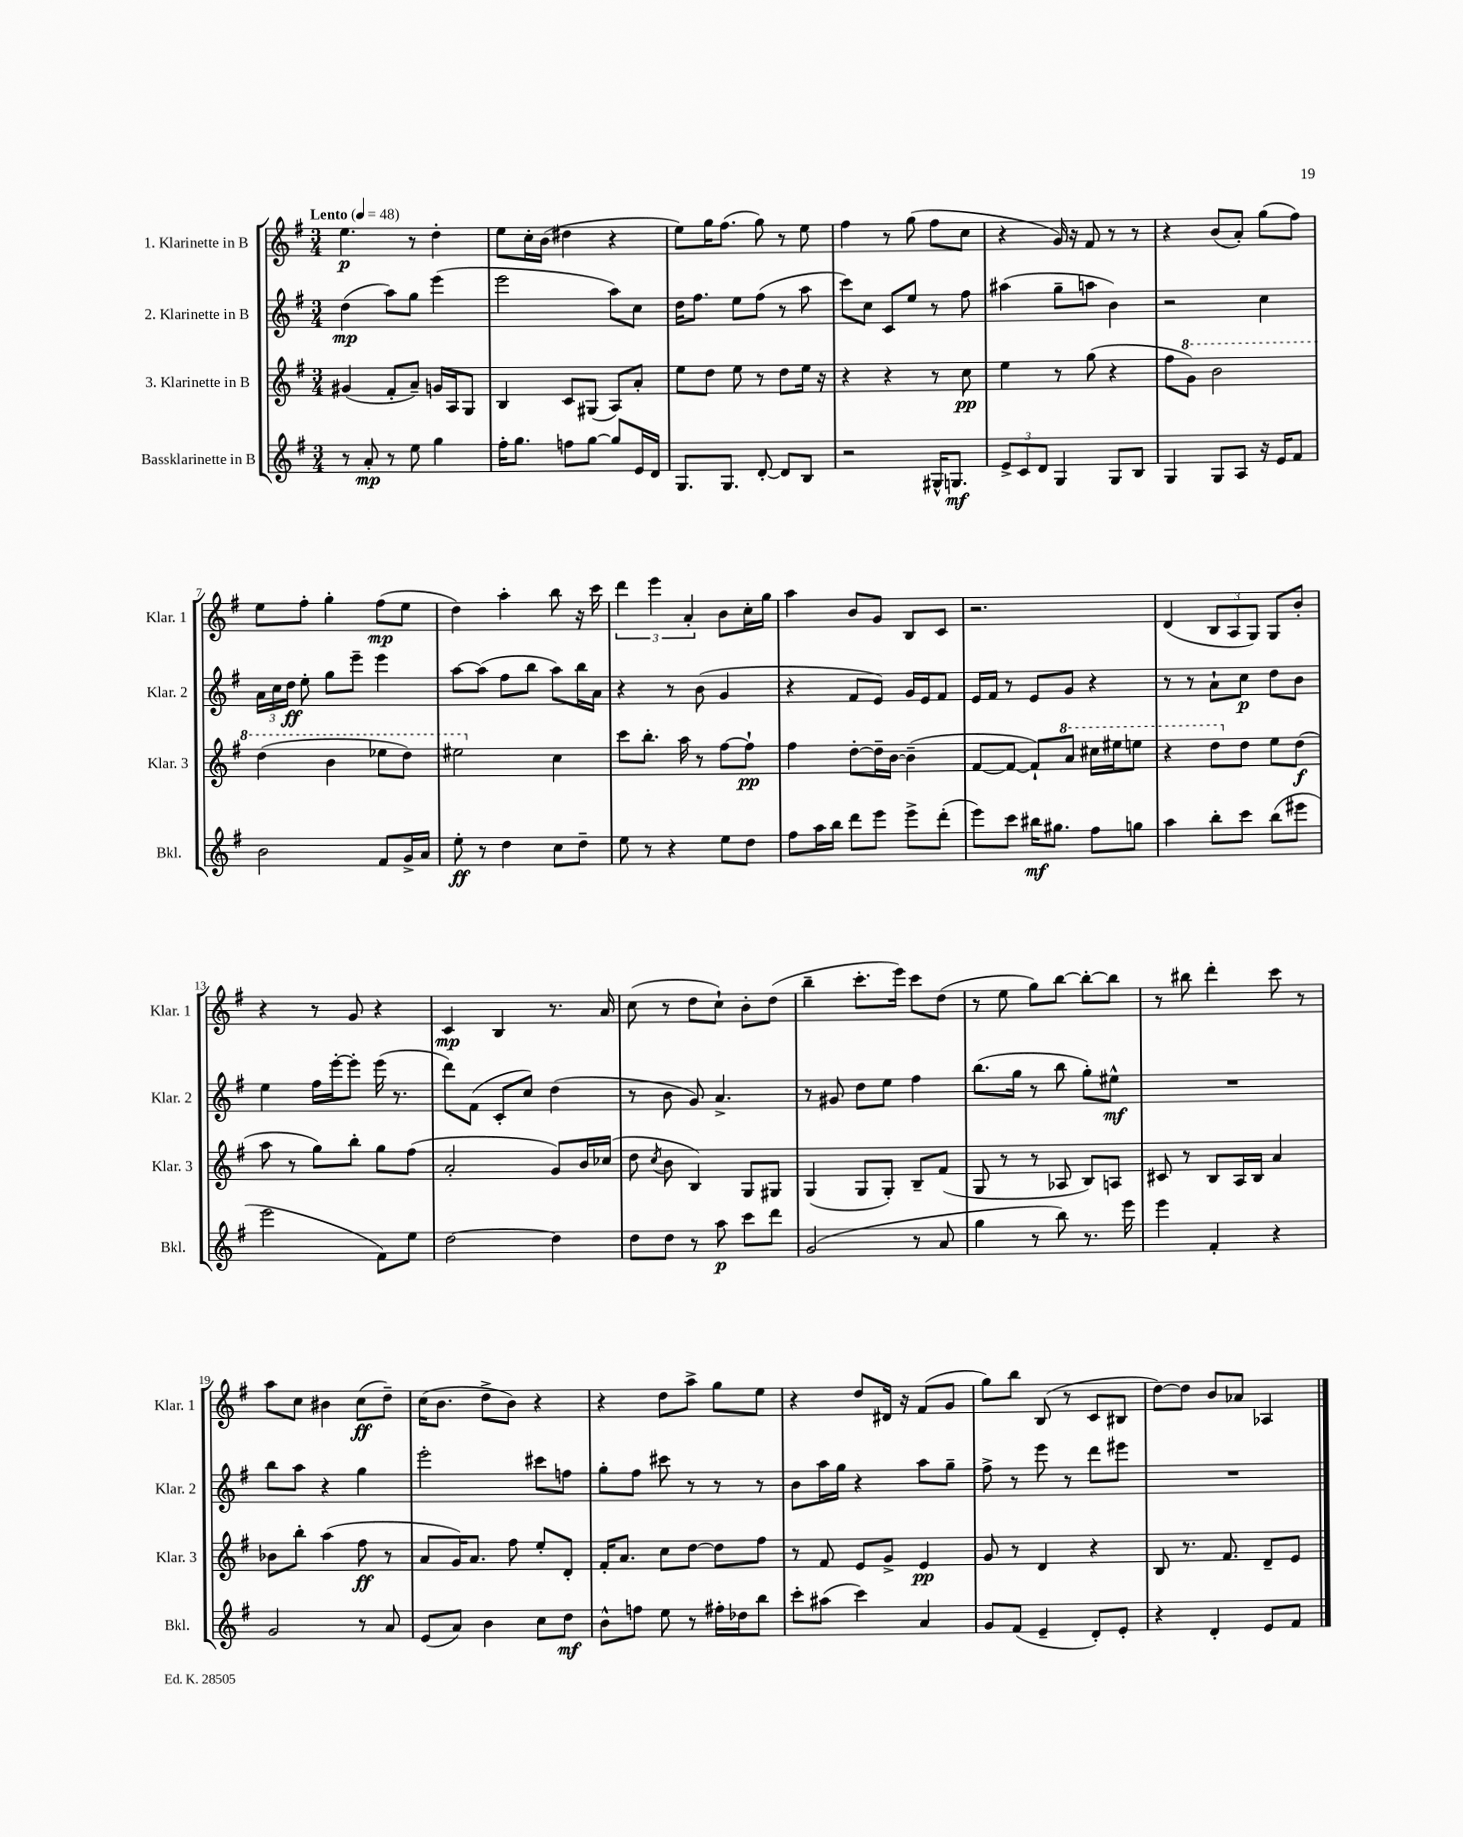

**kern	**dynam	**kern	**dynam	**kern	**dynam	**kern	**dynam
*part4	*part4	*part3	*part3	*part2	*part2	*part1	*part1
*staff4	*staff4	*staff3	*staff3	*staff2	*staff2	*staff1	*staff1
*I"Bassklarinette in B	*	*I"3. Klarinette in B	*	*I"2. Klarinette in B	*	*I"1. Klarinette in B	*
*I'Bkl.	*	*I'Klar. 3	*	*I'Klar. 2	*	*I'Klar. 1	*
*clefG2	*	*clefG2	*	*clefG2	*	*clefG2	*
*k[f#]	*	*k[f#]	*	*k[f#]	*	*k[f#]	*
*M3/4	*	*M3/4	*	*M3/4	*	*M3/4	*
*MM48	*	*MM48	*	*MM48	*	*MM48	*
=1	=1	=1	=1	=1	=1	=1	=1
!	!	!	!	!	!	!LO:TX:a:B:t=Lento	!
8r	.	(4g#X/	.	(4dd\	mp	4.ee\	p
8a'/	mp	.	.	.	.	.	.
8r	.	8f#'/L	.	8aa\L)	.	.	.
8ee\	.	8a~/J)	.	8gg\J	.	8r	.
4gg\	.	16gn/LL	.	(4eee\	.	4dd'\	.
.	.	16A/J	.	.	.	.	.
.	.	8G/J	.	.	.	.	.
=2	=2	=2	=2	=2	=2	=2	=2
16ff#'\KL	.	4B/	.	2eee\	.	8ee\L	.
8.gg\J	.	.	.	.	.	.	.
.	.	.	.	.	.	16cc'\L	.
.	.	.	.	.	.	(16b\JJ	.
8ffn\L	.	8c/L	.	.	.	4dd#X\	.
[8gg\J	.	(8G#X/J	.	.	.	.	.
8gg/L]	.	8A/L)	.	8aa\L)	.	4r	.
16e/L	.	8a'/J	.	8cc\J	.	.	.
16d/JJ	.	.	.	.	.	.	.
=3	=3	=3	=3	=3	=3	=3	=3
8.G/L	.	8ee\L	.	16dd\KL	.	8ee\L)	.
.	.	.	.	8.ff#\J	.	.	.
.	.	8dd\J	.	.	.	16gg\K	.
8.G/J	.	.	.	.	.	(8.ff#\J	.
.	.	8ee\	.	8ee\L	.	.	.
[8d'/	.	8r	.	(8ff#\J	.	8gg\)	.
8d/L]	.	8dd\L	.	8r	.	8r	.
8B/J	.	16ee\Jk	.	8aa\	.	8ee\	.
.	.	16r	.	.	.	.	.
=4	=4	=4	=4	=4	=4	=4	=4
2r	.	4r	.	8ccc\L)	.	4ff#\	.
.	.	.	.	8cc\J	.	.	.
.	.	4r	.	8c/L	.	8r	.
.	.	.	.	8ee/J	.	(8gg\	.
16G#X^^/KL	.	8r	.	8r	.	8ff#\L	.
8.Gn/J	mf	.	.	.	.	.	.
.	.	8cc\	pp	8ff#\	.	8cc\J	.
=5	=5	=5	=5	=5	=5	=5	=5
12e^/L	.	4ee\	.	(4aa#X\	.	4r	.
12c/	.	.	.	.	.	.	.
12d/J	.	.	.	.	.	.	.
4G/	.	8r	.	8gg~\L	.	16g/)	.
.	.	.	.	.	.	16r	.
.	.	(8gg\	.	8aan\J	.	8f#/	.
8G/L	.	4r	.	4b\)	.	8r	.
8B/J	.	.	.	.	.	8r	.
=6	=6	=6	=6	=6	=6	=6	=6
4G/	.	8ff#\L	.	2r	.	4r	.
*	*	*8va	*	*	*	*	*
.	.	8gg\J)	.	.	.	.	.
8G/L	.	2bb\	.	.	.	(8b/L	.
8A/J	.	.	.	.	.	8a'/J)	.
16r	.	.	.	4cc\	.	(8gg\L	.
16e/KL	.	.	.	.	.	.	.
8f#/J	.	.	.	.	.	8ff#\J)	.
!!LO:LB:g=z
=7	=7	=7	=7	=7	=7	=7	=7
2b\	.	(4ddd\	.	24a\LL	.	8ee\L	.
.	.	.	.	24cc\	.	.	.
.	.	.	.	24dd\JJ	ff	.	.
.	.	.	.	8ee'\	.	8ff#'\J	.
.	.	4bb\	.	8gg\L	.	4gg'\	.
.	.	.	.	8eee~\J	.	.	.
8f#/L	.	8eee-X\L	.	4eee\	.	(8ff#\L	mp
16g^/L	.	8ddd\J)	.	.	.	8ee\J	.
16a/JJ	.	.	.	.	.	.	.
=8	=8	=8	=8	=8	=8	=8	=8
8ee'\	ff	2eee#X\	.	[8aa\L	.	4dd\)	.
8r	.	.	.	(8aa\J]	.	.	.
4dd\	.	.	.	8ff#\L	.	4aa'\	.
.	.	.	.	8bb\J	.	.	.
*	*	*X8va	*	*	*	*	*
8cc\L	.	4cc\	.	8aa\L)	.	8bb\	.
8dd~\J	.	.	.	16bb\L	.	16r	.
.	.	.	.	16a\JJ	.	16ccc\	.
=9	=9	=9	=9	=9	=9	=9	=9
8ee\	.	8ccc\L	.	4r	.	6ddd\	.
8r	.	8.bb'\J	.	.	.	.	.
.	.	.	.	.	.	6eee\	.
4r	.	.	.	8r	.	.	.
.	.	16aa\	.	.	.	.	.
.	.	.	.	.	.	6a'/	.
.	.	8r	.	(8b\	.	.	.
8ee\L	.	[8ff#\L	.	4g/	.	8b\L	.
8dd\J	.	8ff#`\J]	pp	.	.	16cc'\L	.
.	.	.	.	.	.	16gg\JJ	.
=10	=10	=10	=10	=10	=10	=10	=10
8ff#\L	.	4ff#\	.	4r	.	4aa\	.
16aa\L	.	.	.	.	.	.	.
16bb\JJ	.	.	.	.	.	.	.
8ddd\L	.	[8dd'\L	.	8f#/L	.	8b/L	.
8eee\J	.	16dd~\L]	.	8e/J)	.	8g/J	.
.	.	[16b\JJ	.	.	.	.	.
8eee^\L	.	(4b~\]	.	16g/LL	.	8B/L	.
.	.	.	.	16e/J	.	.	.
(8ddd'\J	.	.	.	8f#/J	.	8c/J	.
=11	=11	=11	=11	=11	=11	=11	=11
8eee\L)	.	[8f#/L	.	16e/LL	.	2.r	.
.	.	.	.	16f#/JJ	.	.	.
8ccc\J	.	8f#/J_	.	8r	.	.	.
16bb#X\KL	mf	8f#`/L])	.	8e/L	.	.	.
8.gg#X\J	.	.	.	.	.	.	.
*	*	*8va	*	*	*	*	*
.	.	8aa/J	.	8g/J	.	.	.
8ff#\L	.	16ccc#X\LL	.	4r	.	.	.
.	.	16eee#X\J	.	.	.	.	.
8ggn\J	.	8eeen\J	.	.	.	.	.
=12	=12	=12	=12	=12	=12	=12	=12
4aa\	.	4r	.	8r	.	(4d/	.
.	.	.	.	8r	.	.	.
8bb'\L	.	8ddd\L	.	8a`\L	.	12B/L	.
.	.	.	.	.	.	12A/	.
*	*	*X8va	*	*	*	*	*
8ccc\J	.	8dd\J	.	8cc\J	p	.	.
.	.	.	.	.	.	12G/J)	.
(8bb\L	.	8ee\L	.	8dd\L	.	8G/L	.
8eee#X\J	.	(8dd\J	f	8b\J	.	8b'/J	.
!!LO:LB:g=z
=13	=13	=13	=13	=13	=13	=13	=13
2eee\	.	8aa\	.	4ee\	.	4r	.
.	.	8r	.	.	.	.	.
.	.	8gg\L)	.	16ff#\LL	.	8r	.
.	.	.	.	[16eee'\J	.	.	.
.	.	8bb'\J	.	8eee'\J]	.	8g/	.
8f#\L)	.	8gg\L	.	(16eee\	.	4r	.
.	.	.	.	8.r	.	.	.
8ee\J	.	(8ff#\J	.	.	.	.	.
=14	=14	=14	=14	=14	=14	=14	=14
[2dd\	.	2a'/	.	8ddd\L)	.	4c/	mp
.	.	.	.	(8f#\J	.	.	.
.	.	.	.	8c'/L	.	4B/	.
.	.	.	.	8cc/J)	.	.	.
4dd\]	.	8g/L)	.	(4dd\	.	8.r	.
.	.	16b/L	.	.	.	.	.
.	.	(16cc-X/JJ	.	.	.	16a/	.
=15	=15	=15	=15	=15	=15	=15	=15
8dd\L	.	8dd\	.	8r	.	(8cc\	.
.	.	8qcc/	.	.	.	.	.
8dd\J	.	8b\	.	8b\	.	8r	.
8r	.	4B/)	.	8g/)	.	8dd\L	.
8aa\	p	.	.	4.a^/	.	8cc`\J)	.
8ccc\L	.	8G/L	.	.	.	8b'\L	.
8ddd\J	.	8G#X/J	.	.	.	(8dd\J	.
=16	=16	=16	=16	=16	=16	=16	=16
(2g/	.	(4G/	.	8r	.	4bb~\	.
.	.	.	.	8g#X/	.	.	.
.	.	8G/L	.	8dd\L	.	8.ccc'\L	.
.	.	8G'/J)	.	8ee\J	.	.	.
.	.	.	.	.	.	16eee\Jk)	.
8r	.	8B~/L	.	4ff#\	.	8ccc\L	.
8a/	.	(8f#/J	.	.	.	(8dd\J	.
=17	=17	=17	=17	=17	=17	=17	=17
4gg\	.	8G/	.	(8.bb\L	.	8r	.
.	.	8r	.	.	.	8ee\	.
.	.	.	.	16gg\Jk	.	.	.
8r	.	8r	.	8r	.	8gg\L)	.
8bb\)	.	8A-X/	.	8bb\	.	[8bb\J	.
8.r	.	8B/L)	.	8gg'\L)	.	8bb'\L_	.
.	.	8An/J	.	8ee#X^^\J	mf	8bb\J]	.
16eee\	.	.	.	.	.	.	.
=18	=18	=18	=18	=18	=18	=18	=18
4eee\	.	8c#X/	.	2.r	.	8r	.
.	.	8r	.	.	.	8bb#X\	.
4f#'/	.	8B/L	.	.	.	4ddd'\	.
.	.	16A/L	.	.	.	.	.
.	.	16B/JJ	.	.	.	.	.
4r	.	4a/	.	.	.	8ccc\	.
.	.	.	.	.	.	8r	.
!!LO:LB:g=z
=19	=19	=19	=19	=19	=19	=19	=19
2g/	.	8b-X\L	.	8bb\L	.	8aa\L	.
.	.	8bb'\J	.	8aa\J	.	8cc\J	.
.	.	(4aa\	.	4r	.	4b#X\	.
8r	.	8ff#\	ff	4gg\	.	(8cc\L	ff
8a/	.	8r	.	.	.	8dd~\J)	.
=20	=20	=20	=20	=20	=20	=20	=20
(8e/L	.	8a/L	.	2eee'\	.	(16cc\KL	.
.	.	.	.	.	.	8.b\J	.
8a/J)	.	16g/K)	.	.	.	.	.
.	.	8.a/J	.	.	.	.	.
4b\	.	.	.	.	.	8dd^\L	.
.	.	8ff#\	.	.	.	8b\J)	.
8cc\L	.	8ee'/L	.	8ccc#X\L	.	4r	.
8dd\J	mf	8d'/J	.	8ffn\J	.	.	.
=21	=21	=21	=21	=21	=21	=21	=21
8b^^\L	.	16f#'/KL	.	8gg'\L	.	4r	.
.	.	8.a/J	.	.	.	.	.
8ffn\J	.	.	.	8ff#\J	.	.	.
8ee\	.	8cc\L	.	8ccc#X\	.	8dd\L	.
8r	.	[8dd\J	.	8r	.	8aa^\J	.
16ff#X'\LL	.	8dd\L]	.	8r	.	8gg\L	.
16dd-X\J	.	.	.	.	.	.	.
8bb\J	.	8ff#\J	.	8r	.	8ee\J	.
=22	=22	=22	=22	=22	=22	=22	=22
8ccc'\L	.	8r	.	8b\L	.	4r	.
(8aa#X\J	.	8f#/	.	16aa\L	.	.	.
.	.	.	.	16gg\JJ	.	.	.
4ccc\)	.	8e/L	.	4r	.	8dd/L	.
.	.	8g^/J	.	.	.	16d#X/Jk	.
.	.	.	.	.	.	16r	.
4a/	.	4e/	pp	8aa\L	.	(8f#/L	.
.	.	.	.	8gg~\J	.	8g/J	.
=23	=23	=23	=23	=23	=23	=23	=23
8g/L	.	8g/	.	8ff#^\	.	8gg\L)	.
(8f#/J	.	8r	.	8r	.	8bb\J	.
4e~/	.	4d/	.	8eee\	.	(8B/	.
.	.	.	.	8r	.	8r	.
8d'/L)	.	4r	.	8ddd\L	.	8c/L	.
8e'/J	.	.	.	8eee#X\J	.	8B#X/J	.
=24	=24	=24	=24	=24	=24	=24	=24
4r	.	8B/	.	2.r	.	[8dd\L)	.
.	.	8.r	.	.	.	8dd\J]	.
4d'/	.	.	.	.	.	8b/L	.
.	.	8.f#/	.	.	.	.	.
.	.	.	.	.	.	8a-X/J	.
8e/L	.	8d~/L	.	.	.	4A-X/	.
8f#/J	.	8e/J	.	.	.	.	.
==	==	==	==	==	==	==	==
*-	*-	*-	*-	*-	*-	*-	*-
